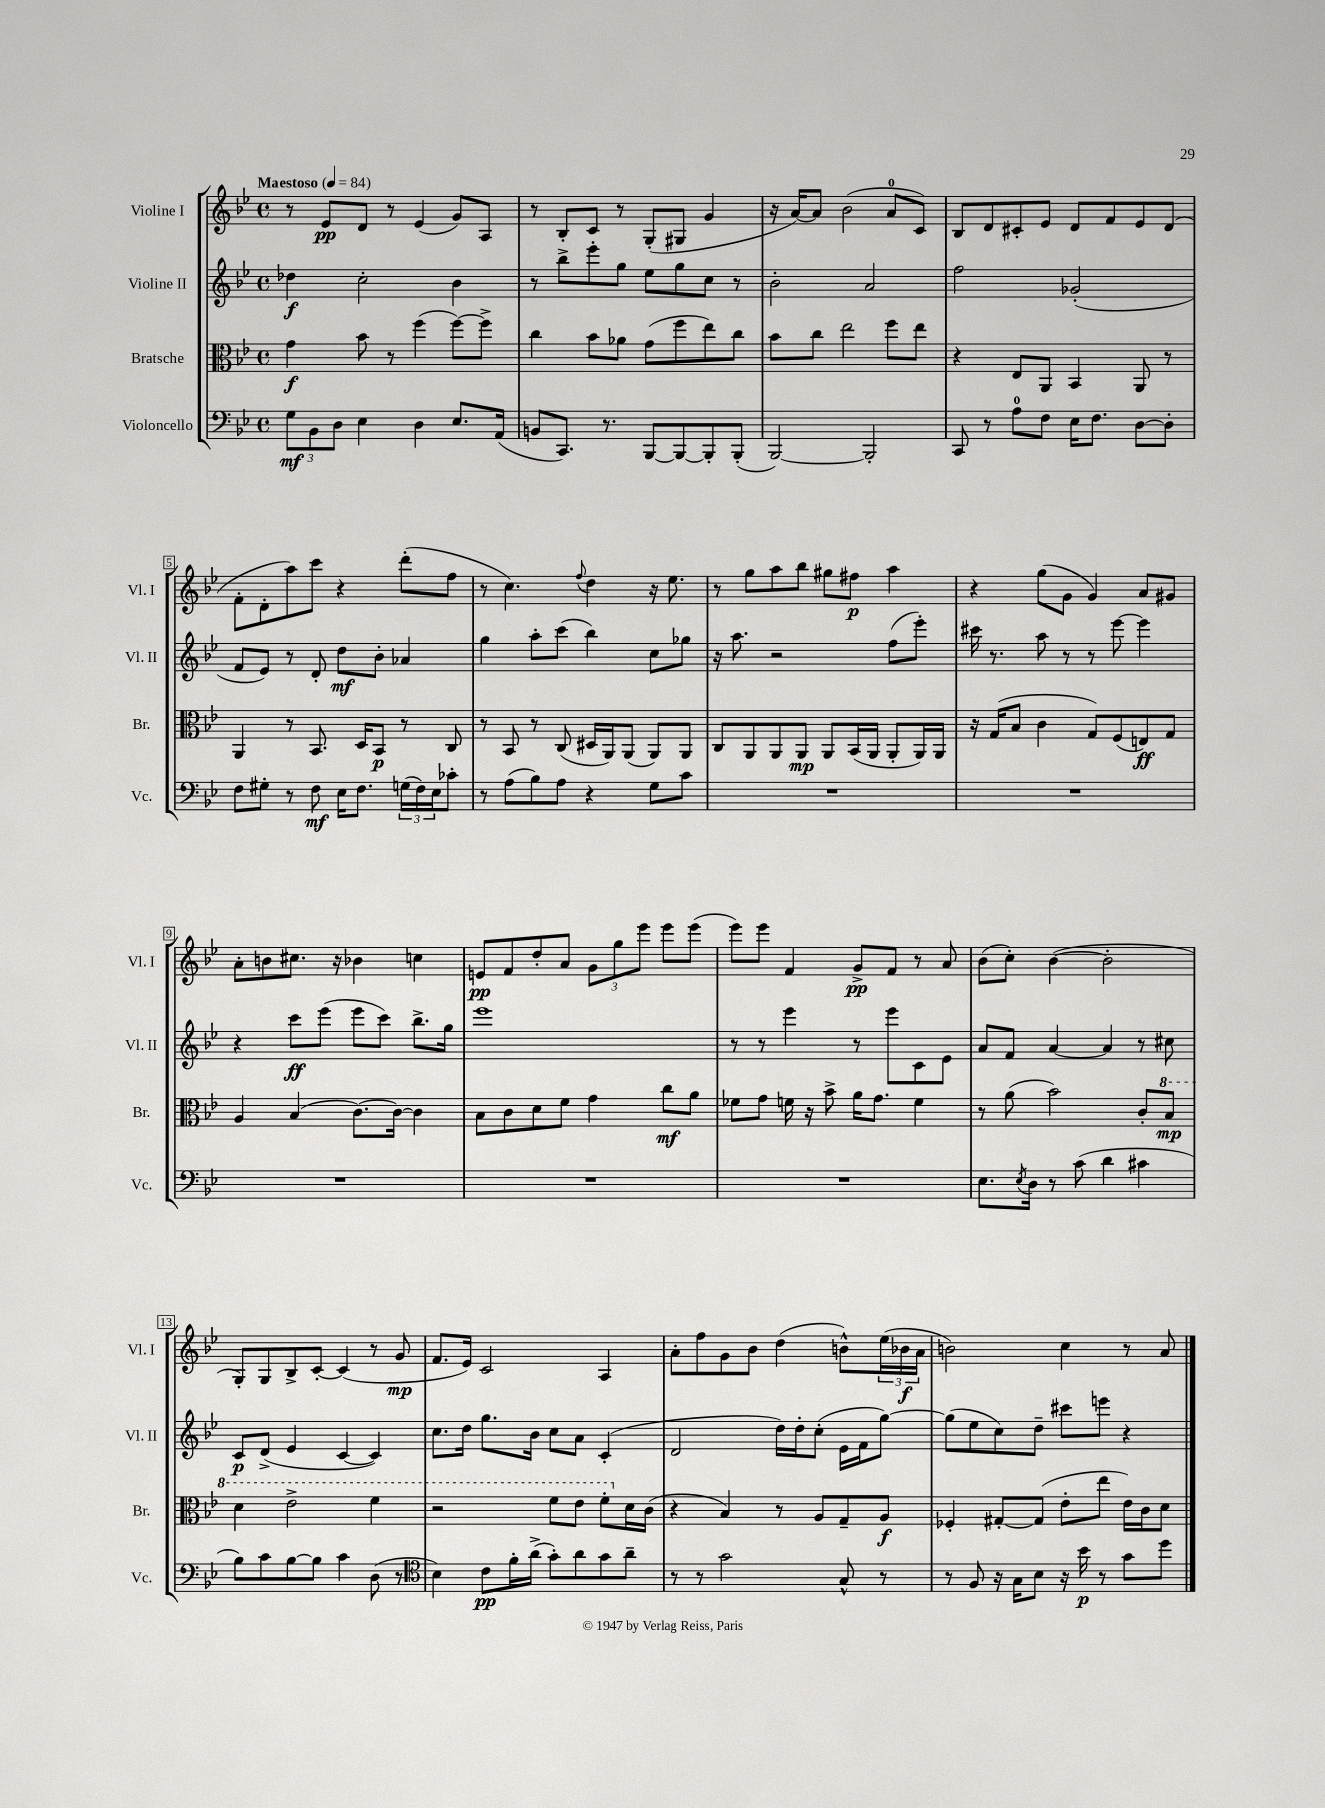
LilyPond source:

<<
\new StaffGroup <<
\new Staff = "s0" \with { instrumentName = "Violine I" shortInstrumentName = "Vl. I" } {
    \clef treble \key bes \major \defaultTimeSignature \time 4/4 \tempo "Maestoso" 4 = 84
    r8 ees'8\pp d'8 r8 ees'4( g'8) a8 |
    r8 bes8-. c'8 r8 g8-.( gis8 g'4 |
    r16 a'16~) a'8 bes'2( a'8-0 c'8) |
    bes8 d'8 cis'8-. ees'8 d'8 f'8 ees'8 d'8( |
    f'8-. d'8-. a''8) c'''8 r4 d'''8-.( f''8 |
    r8 c''4.) \appoggiatura { f''8 } d''4 r16 ees''8. |
    r8 g''8 a''8 bes''8 gis''8 fis''8\p a''4 |
    r4 g''8( g'8 g'4) a'8 gis'8 |
    a'8-. b'8 cis''8. r16 bes'4 c''4 |
    e'8\pp f'8 d''8-. a'8 \tuplet 3/2 { g'8 g''8 ees'''8 } ees'''8 ees'''8( |
    ees'''8) ees'''8 f'4 g'8->\pp f'8 r8 a'8 |
    bes'8( c''8-.) bes'4~( bes'2-. |
    g8-.) g8 bes8-> c'8~-. c'4( r8 g'8\mp |
    f'8. ees'16) c'2 a4 |
    a'8-. f''8 g'8 bes'8 d''4( b'8-^) \tuplet 3/2 { ees''16( bes'16\f a'16 } |
    b'2) c''4 r8 a'8 \bar "|." |
}
\new Staff = "s1" \with { instrumentName = "Violine II" shortInstrumentName = "Vl. II" } {
    \clef treble \key bes \major \defaultTimeSignature \time 4/4
    des''4\f c''2-. bes'4 |
    r8 bes''8-> ees'''8-. g''8 ees''8 g''8 c''8 r8 |
    bes'2-. a'2 |
    f''2 ges'2-.( |
    f'8 ees'8) r8 d'8-. d''8\mf bes'8-. aes'4 |
    g''4 a''8-. c'''8( bes''4) c''8 ges''8 |
    r16 a''8. r2 f''8( ees'''8-.) |
    cis'''16 r8. a''8 r8 r8 ees'''8~ ees'''4 |
    r4 c'''8\ff ees'''8( ees'''8 c'''8) bes''8.-> g''16 |
    ees'''1 |
    r8 r8 ees'''4 r8 ees'''8 c'8 ees'8 |
    a'8 f'8 a'4~ a'4 r8 cis''8 |
    c'8\p d'8->( ees'4 c'4~ c'4) |
    c''8. d''16 g''8. bes'16 c''8 a'8 c'4-.( |
    d'2 d''16) d''16-. c''8-.( ees'16 f'16 g''8~) |
    g''8( ees''8 c''8) d''8-- cis'''8 e'''8 r4 \bar "|." |
}
\new Staff = "s2" \with { instrumentName = "Bratsche" shortInstrumentName = "Br." } {
    \clef alto \key bes \major \defaultTimeSignature \time 4/4
    g'4\f bes'8 r8 f''4( f''8~) f''8-> |
    c''4 bes'8 aes'8 g'8( f''8 ees''8) c''8 |
    bes'8 c''8 ees''2 f''8 ees''8 |
    r4 ees8 a,8 bes,4 a,8 r8 |
    a,4 r8 bes,8. d16 bes,8\p r8 c8 |
    r8 bes,8 r8 c8( dis16 a,16) a,8( a,8) a,8 |
    c8 a,8 a,8 a,8\mp a,8 bes,16( a,16 a,8-. a,16) a,16 |
    r16 g16( bes8 c'4 g8) f8( e8\ff) g8 |
    a4 bes4( c'8.~) c'16~ c'4 |
    bes8 c'8 d'8 f'8 g'4 c''8\mf a'8 |
    fes'8 g'8 f'16 r16 bes'8-> a'16 g'8. f'4 |
    r8 a'8( bes'2) c'8-. \ottava #1 bes'8\mp |
    d''4 ees''2-> f''4 |
    r2 f''8 ees''8 f''8-. \ottava #0 d'16 c'16( |
    r4 bes4) r8 a8 g8-- a8\f |
    fes4-. gis8~-. gis8( ees'8-. ees''8 ees'16) c'16 d'8 \bar "|." |
}
\new Staff = "s3" \with { instrumentName = "Violoncello" shortInstrumentName = "Vc." } {
    \clef bass \key bes \major \defaultTimeSignature \time 4/4
    \tuplet 3/2 { g8\mf bes,8 d8 } ees4 d4 ees8. a,16( |
    b,8 c,8.) r8. bes,,8~ bes,,8~ bes,,8-. bes,,8-.( |
    bes,,2~) bes,,2-. |
    c,8 r8 a8-0 f8 ees16 f8. d8~ d8-. |
    f8 gis8-. r8 f8\mf ees16 f8. \tuplet 3/2 { g16( f16) ees16 } ces'8-. |
    r8 a8( bes8) a8 r4 g8 c'8 |
    R1 |
    R1 |
    R1 |
    R1 |
    R1 |
    ees8. \acciaccatura { ees8 } d16 r8 c'8( d'4 cis'4 |
    bes8) c'8 bes8~ bes8 c'4 d8( r8 |
    \clef tenor bes4) c'8\pp f'16-. a'16->( g'8-.) a'8 g'8 a'8-- |
    r8 r8 g'2 g8-^ r8 |
    r8 f8 r16 g16 bes8 r16 bes'16\p r8 g'8 d''8 \bar "|." |
}
>>
>>
\layout { \context { \Score \override BarNumber.stencil = #(make-stencil-boxer 0.1 0.3 ly:text-interface::print) } }
